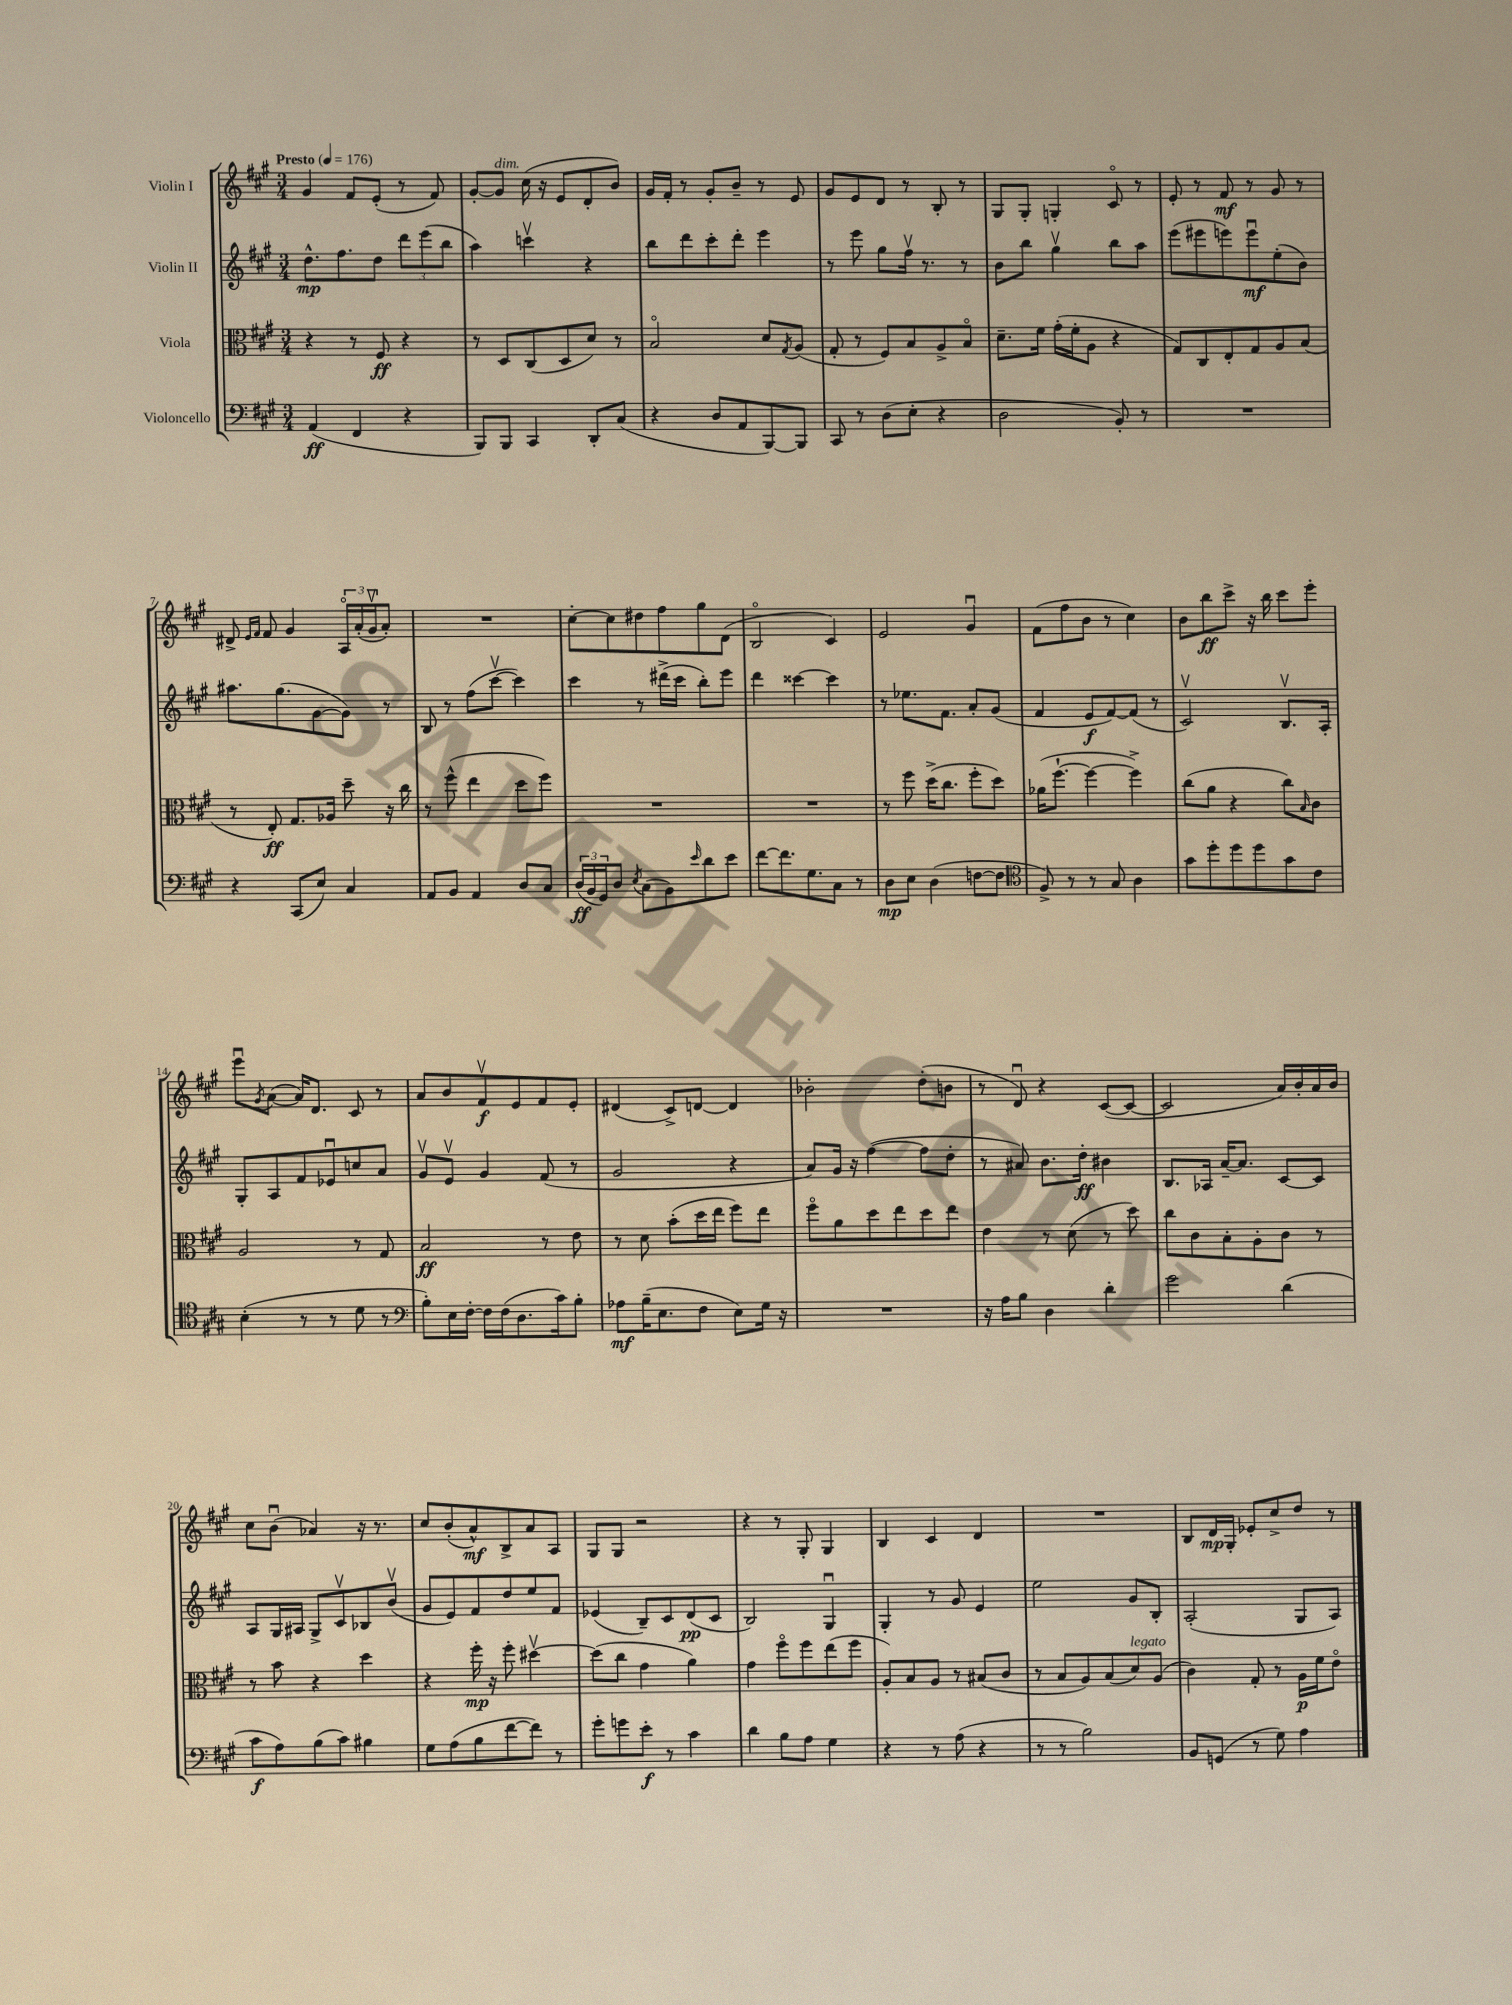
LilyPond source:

<<
\new StaffGroup <<
\new Staff = "s0" \with { instrumentName = "Violin I" } {
    \clef treble \key a \major \numericTimeSignature \time 3/4 \tempo "Presto" 4 = 176
    gis'4 fis'8 e'8-.( r8 fis'8) |
    gis'8~-. gis'8^\markup { \italic "dim." } cis''16( r16 e'8 d'8-. b'8) |
    gis'16 fis'16-. r8 gis'8-. b'8-- r8 e'8 |
    gis'8 e'8 d'8 r8 b8-. r8 |
    gis8 gis8-. g4-. cis'8\flageolet r8 |
    e'8-. r8 fis'8\mf r8 gis'8 r8 |
    dis'8-> \grace { e'16 fis'16 } fis'8 gis'4 \tuplet 3/2 { a16\flageolet a'16-.( gis'16\upbow } a'8-.) |
    R2. |
    cis''8~-. cis''8 dis''8 fis''8 gis''8 d'8( |
    b2\flageolet cis'4) |
    e'2 gis'4\downbow |
    fis'8( fis''8 b'8 r8 cis''4) |
    b'8 b''8\ff cis'''8-> r16 b''16 cis'''8 e'''8-. |
    e'''8\downbow \acciaccatura { gis'8 } a'8~( a'16) d'8. cis'8 r8 |
    a'8 b'8 fis'8\upbow\f e'8 fis'8 e'8-. |
    dis'4( cis'8->) d'8~ d'4 |
    bes'2-. d''8-.( b'8 |
    r8 d'8\downbow) r4 cis'8~( cis'8~ |
    cis'2 a'16) b'16-. a'16 b'16 |
    cis''8 b'8\downbow( aes'4) r16 r8. |
    cis''8 b'8-.( a'8-^\mf) b8-> a'8 a8 |
    gis8 gis8 r2 |
    r4 r8 gis8-. gis4 |
    b4 cis'4 d'4 |
    R2. |
    b8 d'16\mp gis16-. ees'8-. cis''8-> d''8 r8 \bar "|." |
}
\new Staff = "s1" \with { instrumentName = "Violin II" } {
    \clef treble \key a \major \numericTimeSignature \time 3/4
    d''8.-^\mp fis''8. d''8 \tuplet 3/2 { d'''8 e'''8( b''8 } |
    a''4) c'''4\upbow r4 |
    b''8 d'''8 cis'''8-. d'''8-. e'''4 |
    r8 e'''8 gis''8 fis''16\upbow r8. r8 |
    b'8 b''8 gis''4\upbow b''8 a''8 |
    e'''8( eis'''8 e'''8) e'''8\downbow\mf e''8-.( b'8) |
    ais''8. gis''8.( gis'8~ gis'8) r8 |
    b8 r8 fis''8( cis'''8~\upbow cis'''4) |
    cis'''4 r8 dis'''16->( cis'''16 b''8-.) e'''8 |
    d'''4 cisis'''4~ cisis'''4 |
    r8 ees''8. fis'8. a'8-. gis'8( |
    fis'4 e'8\f fis'8~) fis'8( r8 |
    cis'2\upbow) b8.\upbow a16-. |
    gis8-. a8 fis'8 ees'8\downbow c''8 a'8 |
    gis'8\upbow e'8\upbow gis'4 fis'8( r8 |
    gis'2 r4 |
    a'8) gis'16 r16 fis''4~( fis''8 d''8-. |
    r8 ais'8) b'8. d''16-.\ff bis'4 |
    b8. aes16 a'16~-- a'8. cis'8~ cis'8 |
    a8 gis16 ais16 gis8-> cis'8\upbow bes8 b'8\upbow( |
    gis'8 e'8) fis'8 d''8 e''8 fis'8 |
    ees'4( b8--) cis'8 d'8\pp( cis'8 |
    b2) gis4\downbow |
    gis4-. r8 gis'8 e'4 |
    e''2 gis'8 b8-. |
    a2-.( gis8 a8) \bar "|." |
}
\new Staff = "s2" \with { instrumentName = "Viola" } {
    \clef alto \key a \major \numericTimeSignature \time 3/4
    r4 r8 fis8\ff r4 |
    r8 d8 cis8( d8 d'8) r8 |
    b2\flageolet d'8 \acciaccatura { gis8 } a8( |
    gis8-. r8 fis8) b8 a8-> b8\flageolet |
    d'8.-- fis'16 gis'16-.( fis'16-. a8 r4 |
    gis8) cis8 e8-. gis8 a8 b8( |
    r8 e8-.\ff) gis8. aes16 d''8-- r16 cis''16 |
    r8 fis''8-^( e''4 d''8 fis''8) |
    R2. |
    R2. |
    r8 fis''8 d''16->( cis''8. fis''8-. d''8) |
    aes'16( fis''8.~-! fis''4~ fis''4->) |
    cis''8( a'8 r4 cis''8) \grace { b16 } cis'8 |
    a2 r8 gis8 |
    b2\ff r8 e'8 |
    r8 d'8 b'8-.( d''16 e''16 fis''8) e''8 |
    fis''8\flageolet a'8 d''8 e''8 d''8 e''8 |
    e'4 r8 d'8( r8 d''8) |
    cis''8 cis'8 b8-. a8-. cis'8 r8 |
    r8 b'8 r4 d''4 |
    r4 fis''16-.\mp r16 fis''8-. dis''4~\upbow |
    dis''8( cis''8 gis'4 a'4) |
    gis'4 fis''8\flageolet fis''8 e''8( fis''8 |
    a8-.) b8 a8 r8 bis8( cis'8 |
    r8 b8 a8) b8( d'8^\markup { \italic "legato" }) a8( |
    cis'4) gis8-. r8 a16\p fis'16 e'8\flageolet \bar "|." |
}
\new Staff = "s3" \with { instrumentName = "Violoncello" } {
    \clef bass \key a \major \numericTimeSignature \time 3/4
    a,4\ff( fis,4 r4 |
    b,,8) b,,8 cis,4 d,8-. cis8( |
    r4 d8 a,8 b,,8~) b,,8 |
    cis,8 r8 d8( e8-. r4 |
    d2 b,8-.) r8 |
    R2. |
    r4 cis,8( e8) cis4 |
    a,8 b,8 a,4 d8 cis8 |
    \tuplet 3/2 { d16\ff( b,16 gis,16) } d8 \acciaccatura { e8 } cis8( b,8) \grace { e'16 } d'8 e'8 |
    fis'8~ fis'8. gis8. cis8 r8 |
    d8\mp e8 d4( f8~ f8 |
    \clef tenor fis8->) r8 r8 gis8 a4 |
    gis'8 d''8-. d''8 d''8 gis'8 cis'8 |
    b4-.( r8 r8 d'8 r8 |
    \clef bass b8-.) e16 fis16~-. fis16 fis16( d8. cis'16) b8-. |
    aes8\mf b16--( e8. fis8 e8) gis16 r16 |
    R2. |
    r16 a16 b8 d4 d'4-. |
    gis'2 d'4( |
    cis'8\f a8) b8( cis'8) bis4 |
    gis8 a8( b8 fis'8~ fis'8) r8 |
    gis'8-. g'8 e'8-.\f r8 cis'4 |
    d'4 b8 a8 gis4 |
    r4 r8 a8( r4 |
    r8 r8 b2) |
    b,8 g,8( r8 gis8) a4 \bar "|." |
}
>>
>>
